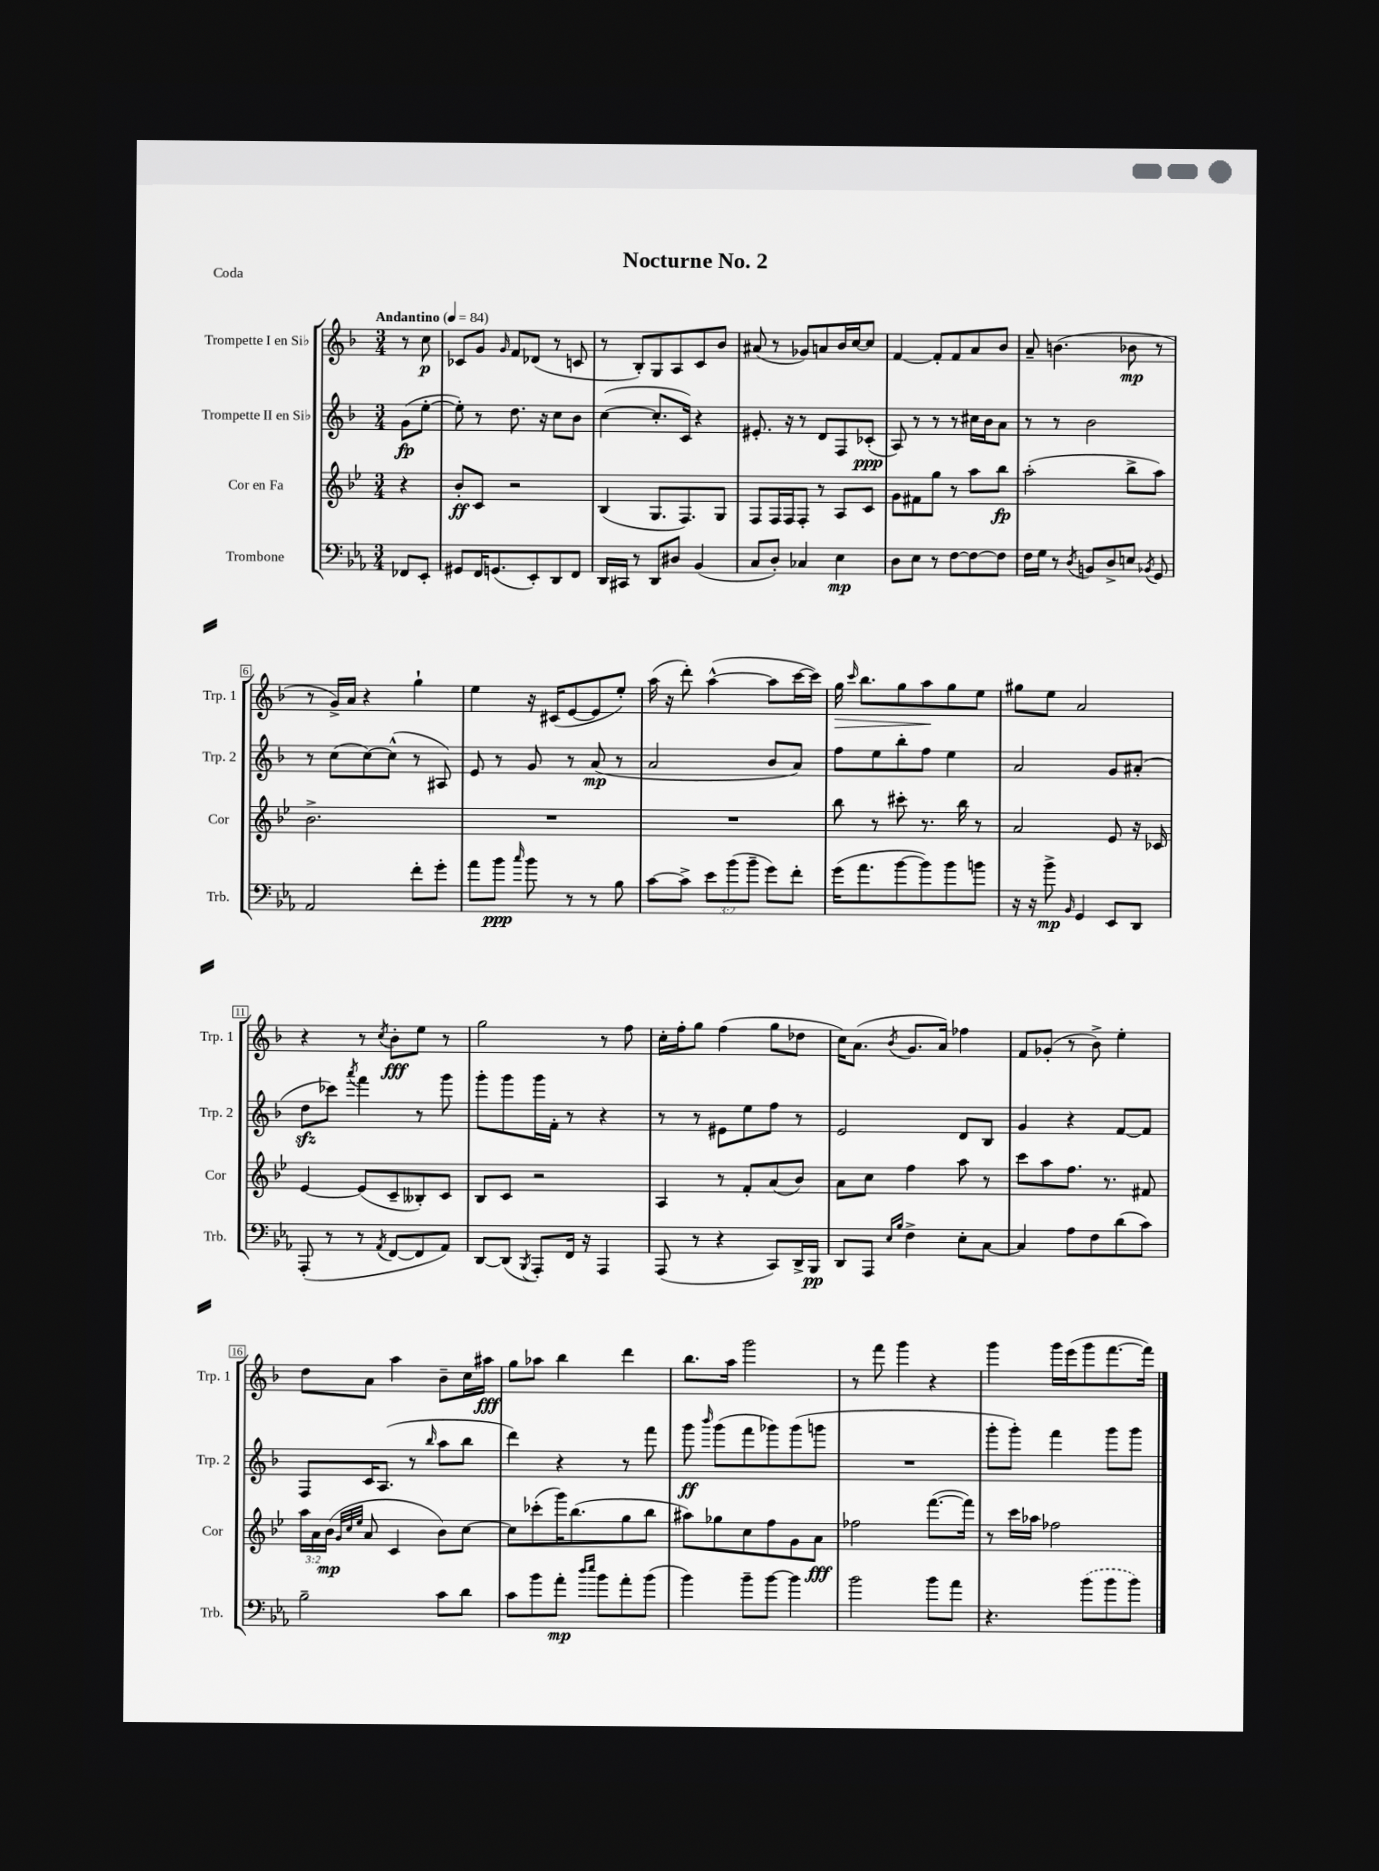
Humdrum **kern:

**kern	**kern	**kern	**kern
*staff4	*staff3	*staff2	*staff1
*clefF4	*clefG2	*clefG2	*clefG2
*k[b-e-a-]	*k[b-e-]	*k[b-]	*k[b-]
*M3/4	*M3/4	*M3/4	*M3/4
*MM84	*MM84	*MM84	*MM84
8FF-/L	4r	(8g\L	8r
8EE-'/J	.	[8ee'\J	8cc\
=	=	=	=
8GG#/L	8b-'/L	8ee'\])	8c-/L
16FF/K	8c/J	8r	8g/J
(8.GG/	.	.	.
.	.	.	16qqg/
.	2r	8.dd\	8f/L
8EE-'/)	.	.	(8d-/J
.	.	16r	.
8DD/	.	8cc\L	8r
8FF/J	.	8b-\J	8c/
=	=	=	=
16DD/LL	(4B-/	([4cc\	8r
16CC#/JJ	.	.	.
8r	.	.	8B-'/L)
8DD/L	8.G/L	8.cc'/]L	8G/
8D#/J	.	.	8A/
.	8.F/)	16c/Jk)	.
(4BB-/	.	4r	8c/
.	8G/J	.	8b-/J
=	=	=	=
8C/L	8F/L	8.e#'/	(8a#/
8D'/J)	16F/L	.	8r
.	16F/J	16r	.
4C-/	8F'/J	8r	8g-/L)
.	8r	8d/L	8a/
4E-\	8A/L	8F/	16b-/L
.	.	.	[16cc/J
.	8c/J	(8c-'/J	8cc/]J
=	=	=	=
8D\L	8g\L	8A/)	[4f/
8E-\J	8f#\	8r	.
8r	8gg\J	8r	8f'/]L
[8F\L	8r	8r	8f/
8F\_	8aa\L	16cc#\LL	8a/
.	.	16b-\J	.
8F\]J	8bb-\J	8a\J	8b-/J
=	=	=	=
16F\LL	(2aa'\	8r	8a~/
16G\JJ	.	.	.
8r	.	8r	(4.b\
8qD/	.	.	.
8BB/L	.	2b-\	.
8D^/	.	.	.
8E/J	8bb-^\L	.	8b-\
8qBB-/	.	.	.
8GG/	8aa\J)	.	8r
=	=	=	=
2AA-/	2.b-^\	8r	8r
.	.	(8cc\L	16g^/LL)
.	.	.	16a/JJ
.	.	[8cc\)	4r
.	.	(8cc^^\]J	.
8f'\L	.	8r	4gg`\
8g'\J	.	8A#/)	.
=	=	=	=
8a-\L	2.r	8e/	4ee\
8b-\J	.	8r	.
16qqcc/	.	.	.
8b-\	.	8g/	16r
.	.	.	(16c#/LK
8r	.	8r	[8e/
8r	.	(8a/	8e/]
8B-\	.	8r	8ee'/J)
=	=	=	=
[8c\L	2.r	2a/	(16aa\
.	.	.	16r
8c^\]J	.	.	8ddd'\)
12e-\L	.	.	([4aa^^\
(12b-\	.	.	.
12b-~\J	.	.	.
8g\L)	.	8b-/L	8aa\]L
8f'\J	.	8a/J)	[16ccc\L
.	.	.	16ccc\]JJ)
=	=	=	=
(16g\LK	8bb-\	8ff\L	16gg\
.	.	.	16qqccc/
8.a-\	.	.	8.bb-\L
.	8r	8ee\	.
[8b-\	8ccc#'\	8bb-'\	8gg\
8b-\])	8.r	8ff\J	8aa\
8b-\	.	4ee\	8gg\
.	16bb-\	.	.
8b\J	8r	.	8ee\J
=	=	=	=
16r	2a/	2a/	8gg#\L
16r	.	.	.
8b-^\	.	.	8ee\J
16qqBB-/	.	.	.
4GG/	.	.	2a/
8EE-/L	8e-/	8g/L	.
8DD/J	16r	(8a#'/J	.
.	16c-/	.	.
=	=	=	=
(8AAA-'/	[4e-/	8dd\L	4r
8r	.	8ccc-\J)	.
.	.	8qaaa/	.
8r	(8e-/]L	4fff\	8r
8qAA-/	.	.	8qcc/
[8FF/L	8c~/	.	8b-'\L
8FF/]	8B--'/)	8r	8ee\J
8AA-/J)	8c/J	8ggg\	8r
=	=	=	=
[8DD/L	8B-/L	8ggg'\L	2gg\
(8DD/]J	8c/J	8ggg\	.
8qBBB-/	.	.	.
8AAA-'/L)	2r	16ggg\L	.
.	.	16f'\JJ	.
16FF/Jk	.	8r	.
16r	.	.	.
4AAA-/	.	4r	8r
.	.	.	8ff\
=	=	=	=
(8AAA-/	4A/	8r	16cc'\LL
.	.	.	16ff'\J
8r	.	8r	8gg\J
4r	8r	8e#\L	(4ff\
.	8f'/L	8ee\	.
8CC/L)	(8a/	8ff\J	8gg\L
16DD^/L	8b-/J)	8r	8dd-\J
16BBB-/JJ	.	.	.
=	=	=	=
8DD/L	8a\L	2e/	16cc\LK)
.	.	.	(8.a\J
8AAA-/J	8cc\J	.	.
16qqE-/LL	.	.	.
16qqB-/JJ	.	.	8qb-/
4F^\	4ff\	.	8.g/L
.	.	.	16a/Jk)
8E-'\L	8aa\	8d/L	4ff-\
[8C\J	8r	8B-/J	.
=	=	=	=
4C/]	8ccc\L	4g/	8f/L
.	8aa\	.	(8g-'/J
8A-\L	8.ff\J	4r	8r
8F\	.	.	8b-^\)
.	8.r	.	.
(8d\	.	[8f/L	4ee'\
8c\J)	8f#/	8f/]J	.
=	=	=	=
2B-~\	24aa\LL	8F/L	8dd\L
.	24a\	.	.
.	(24b-\JJ	.	.
.	32qqg/LLL	.	.
.	32qqcc/	.	.
.	32qqee-/JJJ	.	.
.	8a/	16c/K	8a\J
.	.	(8.A/J	.
.	4c/	.	4aa\
.	.	8r	.
.	.	16qqbb-/	.
8c\L	8b-\L)	8aa\L	8b-~\L
8d\J	[8cc\J	8bb-\J	16cc\L
.	.	.	16aa#\JJ
=	=	=	=
8c\L	8cc\]L	4ddd\)	8gg\L
8b-\	(8ccc-'\	.	8aa-\J
8a-'\J	16ggg\K)	4r	4bb-\
.	(8.bb-\	.	.
16qqdd/LL	.	.	.
16qqee-/JJ	.	.	.
8b-\L	.	.	.
8a-'\	8gg\	8r	4ddd\
(8b-\J	8bb-\J	8fff\	.
=	=	=	=
4b-\)	8aa#\L)	8ggg\	8.bb-\L
.	.	16qqbbb-/	.
.	8gg-\	(8ggg\L	.
.	.	.	16aa\Jk
8b-~\L	8cc\	8fff\	2ggg\
[8b-\J	8ff\	8ggg-\)	.
4b-\]	8g\	(8ggg-\	.
.	8a\J	8ggg\J	.
=	=	=	=
2b-\	2ff-\	2.r	8r
.	.	.	8fff\
.	.	.	4ggg\
8b-\L	([8.fff\L	.	4r
8a-\J	.	.	.
.	16fff\]Jk)	.	.
=	=	=	=
4.r	8r	8ggg'\L	4ggg\
.	16ccc\LL	8ggg'\J)	.
.	16aa-\JJ	.	.
.	2ff-\	4fff\	16ggg\LL
.	.	.	(16eee\J
(8b-\L	.	.	8ggg\
8b-\	.	8ggg\L	[8.fff\
8b-\J)	.	8ggg\J	.
.	.	.	16fff\]Jk)
==	==	==	==
*-	*-	*-	*-
